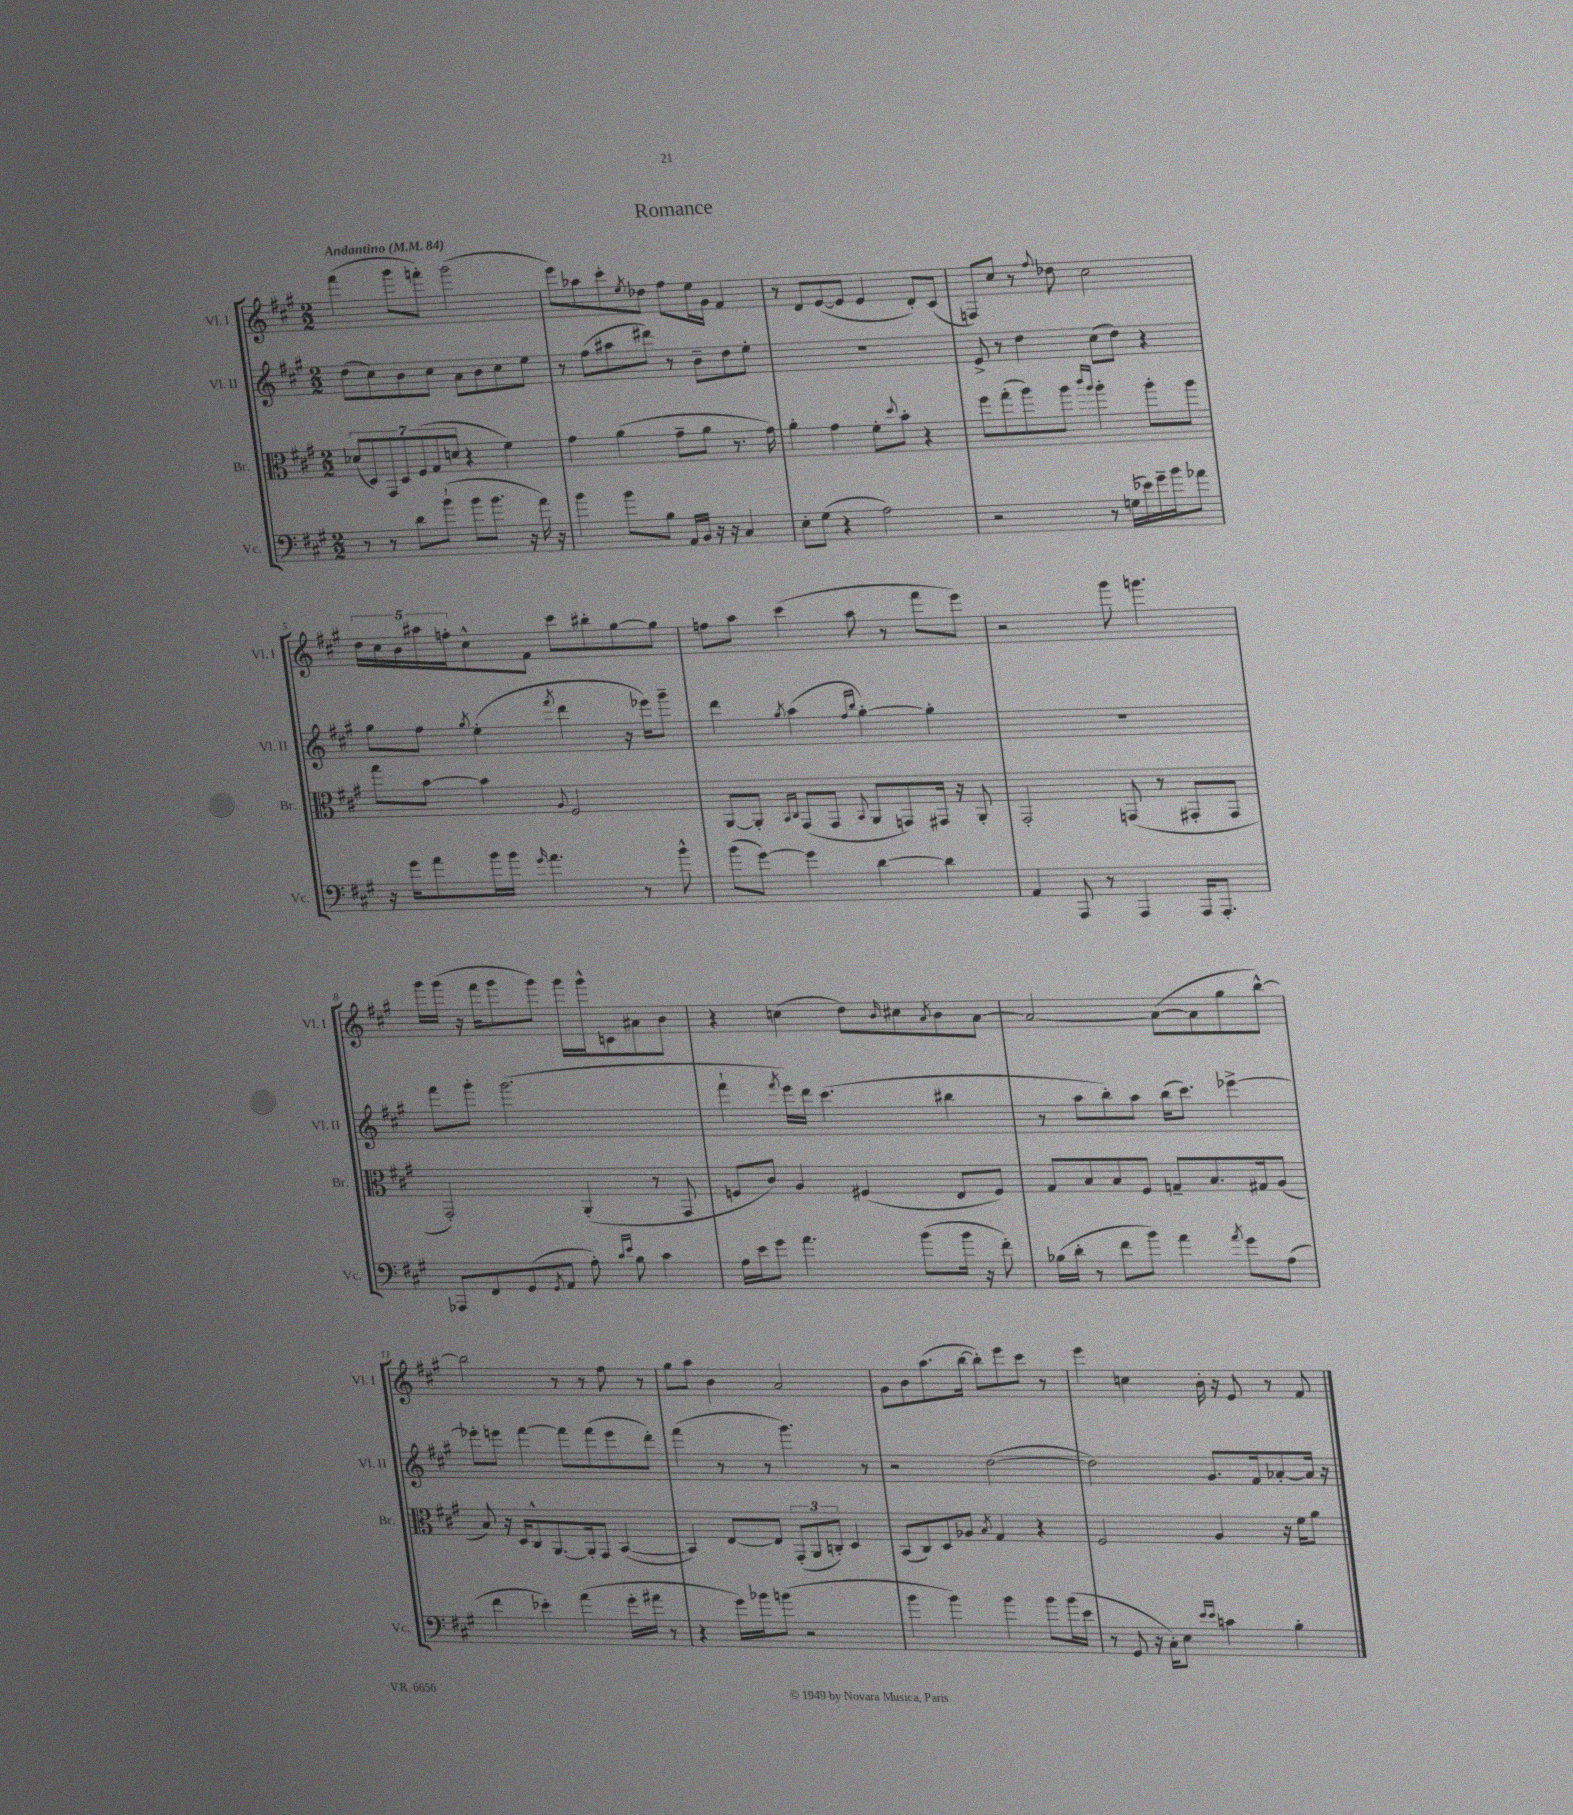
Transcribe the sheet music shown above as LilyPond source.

\header { title = "Romance" }
<<
\new StaffGroup <<
\new Staff = "s0" \with { instrumentName = "Vl. I" shortInstrumentName = "Vl. I" } {
    \clef treble \key a \major \numericTimeSignature \time 2/2 \tempo "Andantino" 4 = 84
    fis'''4( gis'''8 f'''8-.) gis'''2( |
    e'''8) aes''8 cis'''8-. \acciaccatura { e''8 } des''8 fis''8 e''16 gis'16 fis'4 |
    r8 d'8 e'8~( e'8 e'4 d'8-.) cis'8( |
    f8) cis''8 r8 \appoggiatura { fis''8 } des''8 cis''2 |
    \tuplet 5/4 { d''16 cis''16 b'16 ais''16 f''16-. } cis''8-^ fis'8 cis'''8 bis''8-. gis''8~ gis''8 |
    f''8 a''8 cis'''4( a''8 r8 fis'''8 e'''8) |
    r2 gis'''8 g'''4. |
    gis'''16 gis'''16( r16 fis'''16 gis'''8 gis'''8) gis'''16 gis'''16-^ c'8 ais'8 b'8 |
    r4 c''4( d''8) \grace { b'16 } cis''8 \acciaccatura { a'8 } b'8 a'8~ |
    a'2~ a'8~( a'8 gis''8 b''8~-^) |
    b''2 r8 r8 fis''8 r8 |
    gis''8 a''8 b'4 a'2 |
    gis'8 b'8 a''8.( b''16~ b''8-.) e'''8 cis'''8 r8 |
    e'''4 c''4 b'16-. r16 e'8 r8 fis'8 \bar "|." |
}
\new Staff = "s1" \with { instrumentName = "Vl. II" shortInstrumentName = "Vl. II" } {
    \clef treble \key a \major \numericTimeSignature \time 2/2
    d''8( cis''8) b'8 cis''8 a'8 b'8 cis''8 e''8 |
    r8 fis''8( ais''8 dis'''8) r8 b'8-- d''8 e''8-. |
    R1 |
    e'8-> r8 d''4 cis''8( d''8) r4 |
    gis''8 fis''8 \acciaccatura { gis''8 } e''4-.( \acciaccatura { fis'''8 } d'''4 r16 ees'''16) gis'''8-- |
    d'''4 \acciaccatura { gis''8 } a''4( \grace { fis''16 b''16 } gis''4~-.) gis''4-. |
    R1 |
    fis'''8 gis'''8-. gis'''2.( |
    fis'''4-! \acciaccatura { fis'''8 } e'''16) d'''16 cis'''4.( bis''4 |
    r8 a''8 b''8-.) a''8 b''16( cis'''8.) ees'''4~-> |
    ees'''8-. e'''8 fis'''4~ fis'''8 fis'''8( e'''8 d'''8-.) |
    fis'''4( r8 r8 gis'''4.) r8 |
    r2 d''2~( |
    d''2) gis'8. fis'16 aes'8~-. aes'16 r16 \bar "|." |
}
\new Staff = "s2" \with { instrumentName = "Br." shortInstrumentName = "Br." } {
    \clef alto \key a \major \numericTimeSignature \time 2/2
    \tuplet 7/4 { des'8( d8) gis,8 d8 fis8( gis8 d'8 } r4 fis'4) |
    gis'4 a'4( gis'8-- a'8 r8. gis'16) |
    a'4-. gis'4 fis'8-. \appoggiatura { d''8 } b'8-. r4 |
    fis''8 gis''8-.( a''8) a''8 \grace { cis'''16 a''16 } a''4-. a''8-. a''8 |
    gis''8 b'8~ b'4 \appoggiatura { a8 } fis2 |
    a,8~ a,8-. \grace { b,16 cis16 } gis,8( gis,8 \appoggiatura { b,8 } a,8 g,8) gis,16 r16 a,8-. |
    gis,2-. g,8( r8 gis,8-. gis,8 |
    gis,2-.) a,4-.( r8 gis,8 |
    f8 cis'8) a4 fis4( e8 fis8) |
    gis8 b8 b8 fis8 g8-- b8. gis16 a8( |
    b8) r16 d16 cis8-^ a,8.~ a,16-. gis,8 b,4~( |
    b,4) e8~ e8 \tuplet 3/2 { gis,8-.( a,8 c8-.) } d4 |
    b,8( cis8) d8 aes8 \acciaccatura { b8 } gis4 r4 |
    fis2 a4 r16 fis'16 a'8 \bar "|." |
}
\new Staff = "s3" \with { instrumentName = "Vc." shortInstrumentName = "Vc." } {
    \clef bass \key a \major \numericTimeSignature \time 2/2
    r8 r8 d'8 b'8-!( b'8 b'8. r16 a'16) r16 |
    b'4 b'8 b8 a,16 b,16 r16 r16 cis4 |
    e8-. gis8( r4 a2) |
    r2 r8 g16( ees'16) gis'16-- b'16 aes'8 |
    r16 gis'16 a'8 b'16 b'16 \grace { gis'16 } a'4. r8 b'8-^ |
    b'8( gis'8~) gis'4 d'4~ d'4 |
    a,4 a,,8 r8 a,,4 a,,16 a,,8.-. |
    aes,,8 fis,8 gis,8( \acciaccatura { gis,8 } a,8 a8-.) \grace { cis'16 e'16 } b8 cis'4 |
    a16 e'16 gis'8 a'4. b'8( b'16 r16 fis'8-.) |
    bes16( d'16-. r8 fis'8 b'8) a'4 \acciaccatura { a'8 } gis'8 a8( |
    fis'4 ees'4-.) a'4( gis'16-. ais'16 r8 |
    r4 gis'16) bes'16 b'8( r2 |
    b'4 b'4) b'4 b'8 b'16( e'16 |
    r8 gis,8 r16 cis16-.) e8 \grace { e'16 e'16 } c'4 b4-. \bar "|." |
}
>>
>>
